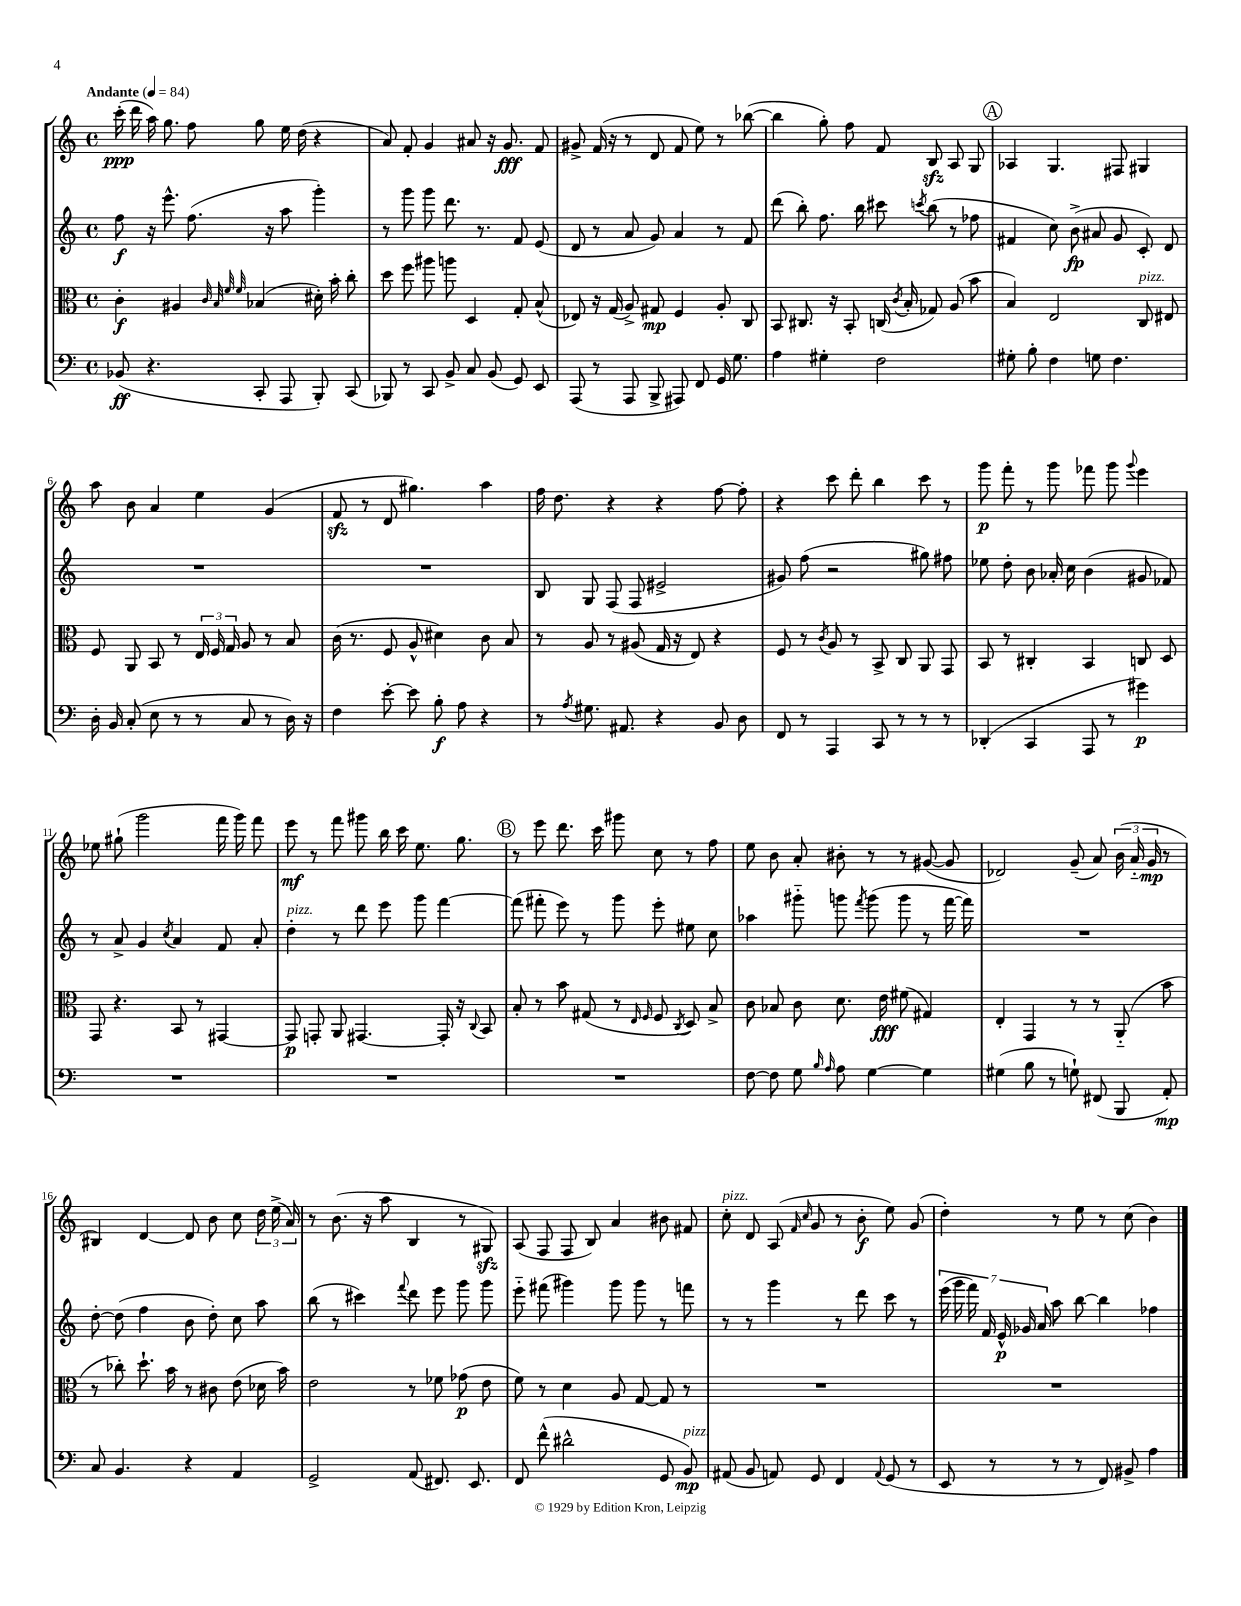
<<
\new StaffGroup <<
\new Staff = "s0" {
    \clef treble \key c \major \defaultTimeSignature \time 4/4 \tempo "Andante" 4 = 84
    \autoBeamOff c'''16-.\ppp( d'''16 a''16) g''8. f''8 g''8 e''16 d''16( r4 |
    a'8) f'8-. g'4 ais'8 r16 g'8.\fff f'8 |
    gis'8-> f'16( r16 r8 d'8 f'8 e''8) r8 bes''8~( |
    bes''4 g''8-.) f''8 f'8 b8\sfz a8 g8 |
    \mark \markup { \circle "A" } aes4 g4. fis8 gis4 |
    a''8 b'8 a'4 e''4 g'4( |
    f'8\sfz r8 d'8 gis''4.) a''4 |
    f''16 d''8. r4 r4 f''8~ f''8-. |
    r4 c'''8 d'''8-. b''4 c'''8 r8 |
    g'''8\p f'''8-. r8 g'''8 fes'''8 g'''8 \appoggiatura { g'''8 } e'''4 |
    ees''8 gis''8-!( g'''2 f'''16 g'''16) f'''8 |
    e'''8\mf r8 f'''8 gis'''8 b''16 c'''16 e''8. g''8. |
    \mark \markup { \circle "B" } r8 e'''8 d'''8. c'''16 gis'''8 c''8 r8 f''8 |
    e''8 b'8 a'8-. bis'8-. r8 r8 gis'8~( gis'8 |
    des'2) g'8--( a'8) \tuplet 3/2 { b'16( a'16-_ g'16\mp } r8 |
    bis4) d'4~ d'8 b'8 c''8 \tuplet 3/2 { d''16 e''16->( a'16) } |
    r8 b'8.( r16 a''8 b4 r8 gis8\sfz) |
    a8( f8 f8 b8) a'4 bis'8 fis'8 |
    c''8-.^\markup { \italic "pizz." } d'8 a8( \grace { f'16 c''16 } g'8 r8 b'8-.\f e''8) g'8( |
    d''4-.) r8 e''8 r8 c''8( b'4) \bar "|." |
}
\new Staff = "s1" {
    \clef treble \key c \major \defaultTimeSignature \time 4/4
    \autoBeamOff f''8\f r16 e'''8.-^ f''8.( r16 a''8 g'''4-.) |
    r8 g'''8 g'''8 d'''8. r8. f'8 e'8( |
    d'8 r8 a'8 g'8) a'4 r8 f'8 |
    d'''8( b''8-.) f''8. b''16 cis'''8 \acciaccatura { c'''8 } b''8( r8 fes''8 |
    \mark \markup { \circle "A" } fis'4 c''8) b'8->\fp( ais'8 g'8 c'8-.) d'8 |
    R1 |
    R1 |
    b8 g8 f8( f8 eis'2-> |
    gis'8) f''8( r2 gis''8) fis''8 |
    ees''8 d''8-. b'8 aes'16-. c''16 b'4( gis'8 fes'8) |
    r8 a'8-> g'4 \acciaccatura { c''8 } a'4 f'8 a'8-. |
    d''4-.^\markup { \italic "pizz." } r8 d'''8 e'''8 g'''8 f'''4~ |
    \mark \markup { \circle "B" } f'''8( fis'''8-. e'''8) r8 g'''8 e'''8-. eis''8 c''8 |
    aes''4 gis'''8-_ g'''8 \acciaccatura { f'''8 } g'''8( g'''8 r8 f'''16~ f'''16) |
    R1 |
    d''8~-. d''8( f''4 b'8 d''8-.) c''8 a''8 |
    b''8( r8 cis'''4) \appoggiatura { f'''8 } d'''8 e'''8 g'''8 g'''8 |
    e'''8-_ fis'''8( gis'''4) gis'''8 gis'''8 r8 f'''8 |
    r8 r8 g'''4 r8 d'''8 c'''8 r8 |
    \tuplet 7/4 { e'''16( g'''16 f'''16) f'16 e'16-^\p ges'16 a'16 } a''8 b''8~ b''4 fes''4 \bar "|." |
}
\new Staff = "s2" {
    \clef alto \key c \major \defaultTimeSignature \time 4/4
    \autoBeamOff c'4-.\f ais4 \grace { c'32 b32 f'32 f'32 } bes4( dis'16-.) b'16-. c''8-. |
    d''8 f''8 ais''8 a''8 d4 g8-. b8-^( |
    ees8) r16 g16( a8->) gis8\mp f4 a8-. c8 |
    b,8 cis8. r16 b,8-. c16( \acciaccatura { c'8 } b16-. ges8) a8( b'8 |
    \mark \markup { \circle "A" } b4) e2 c8^\markup { \italic "pizz." } eis8 |
    f8 a,8 b,8 r8 \tuplet 3/2 { e16 f16 g16 } a8 r8 b8 |
    c'16( r8. f8 a8-^ dis'4) c'8 b8 |
    r8 a8 r8 ais8( g16 r16 e8) r4 |
    f8 r8 \acciaccatura { c'8 } a8 r8 b,8-> c8 a,8 g,8 |
    b,8 r8 cis4-. b,4 c8 d8 |
    g,8 r4. b,8 r8 gis,4~ |
    gis,8\p g,8-. a,8 gis,4.~ gis,16-. r16 \appoggiatura { c8 } b,8 |
    \mark \markup { \circle "B" } b8-. r8 b'8 gis8( r8 \grace { e16 f16 } f8 \acciaccatura { c8 } d8) b8-> |
    c'8 bes8 c'8 d'8. e'16\fff fis'8( gis4) |
    e4-. g,4 r8 r8 a,8-_( b'8 |
    r8 ces''8-.) d''8.-! b'16 r8 cis'8 e'8( des'16 b'16) |
    e'2 r8 fes'8 ges'8\p( e'8 |
    f'8) r8 d'4 a8 g8~ g8 r8 |
    R1 |
    R1 \bar "|." |
}
\new Staff = "s3" {
    \clef bass \key c \major \defaultTimeSignature \time 4/4
    \autoBeamOff bes,8\ff( r4. c,8-. a,,8 b,,8-.) c,8( |
    bes,,8) r8 c,8 b,8-> c8 b,8( g,8) e,8 |
    a,,8( r8 a,,8 b,,8-> ais,,8) f,8 g,16 g8. |
    a4 gis4-. f2 |
    \mark \markup { \circle "A" } gis8-. b8-. f4 g8 f4. |
    d16-. b,16 c8-.( e8 r8 r8 c8 r8 d16) r16 |
    f4 e'8~-. e'8 b8-.\f a8 r4 |
    r8 \acciaccatura { a8 } gis8. ais,8. r4 b,8 d8 |
    f,8 r8 a,,4 c,8 r8 r8 r8 |
    des,4-.( c,4 a,,8 r8 gis'4\p) |
    R1 |
    R1 |
    \mark \markup { \circle "B" } R1 |
    f8~ f8 g8 \grace { b16 a16 } a8 g4~ g4 |
    gis4( b8 r8 g8-!) fis,8( b,,8 a,8-.\mp) |
    c8 b,4. r4 a,4 |
    g,2-> a,8( fis,8.) e,8. |
    f,8 f'8-^( dis'2-^ g,8 b,8\mp^\markup { \italic "pizz." }) |
    ais,8( b,8 a,8) g,8 f,4 \appoggiatura { a,8 } g,8( r8 |
    e,8 r8 r8 r8 f,8) bis,8-> a4 \bar "|." |
}
>>
>>
